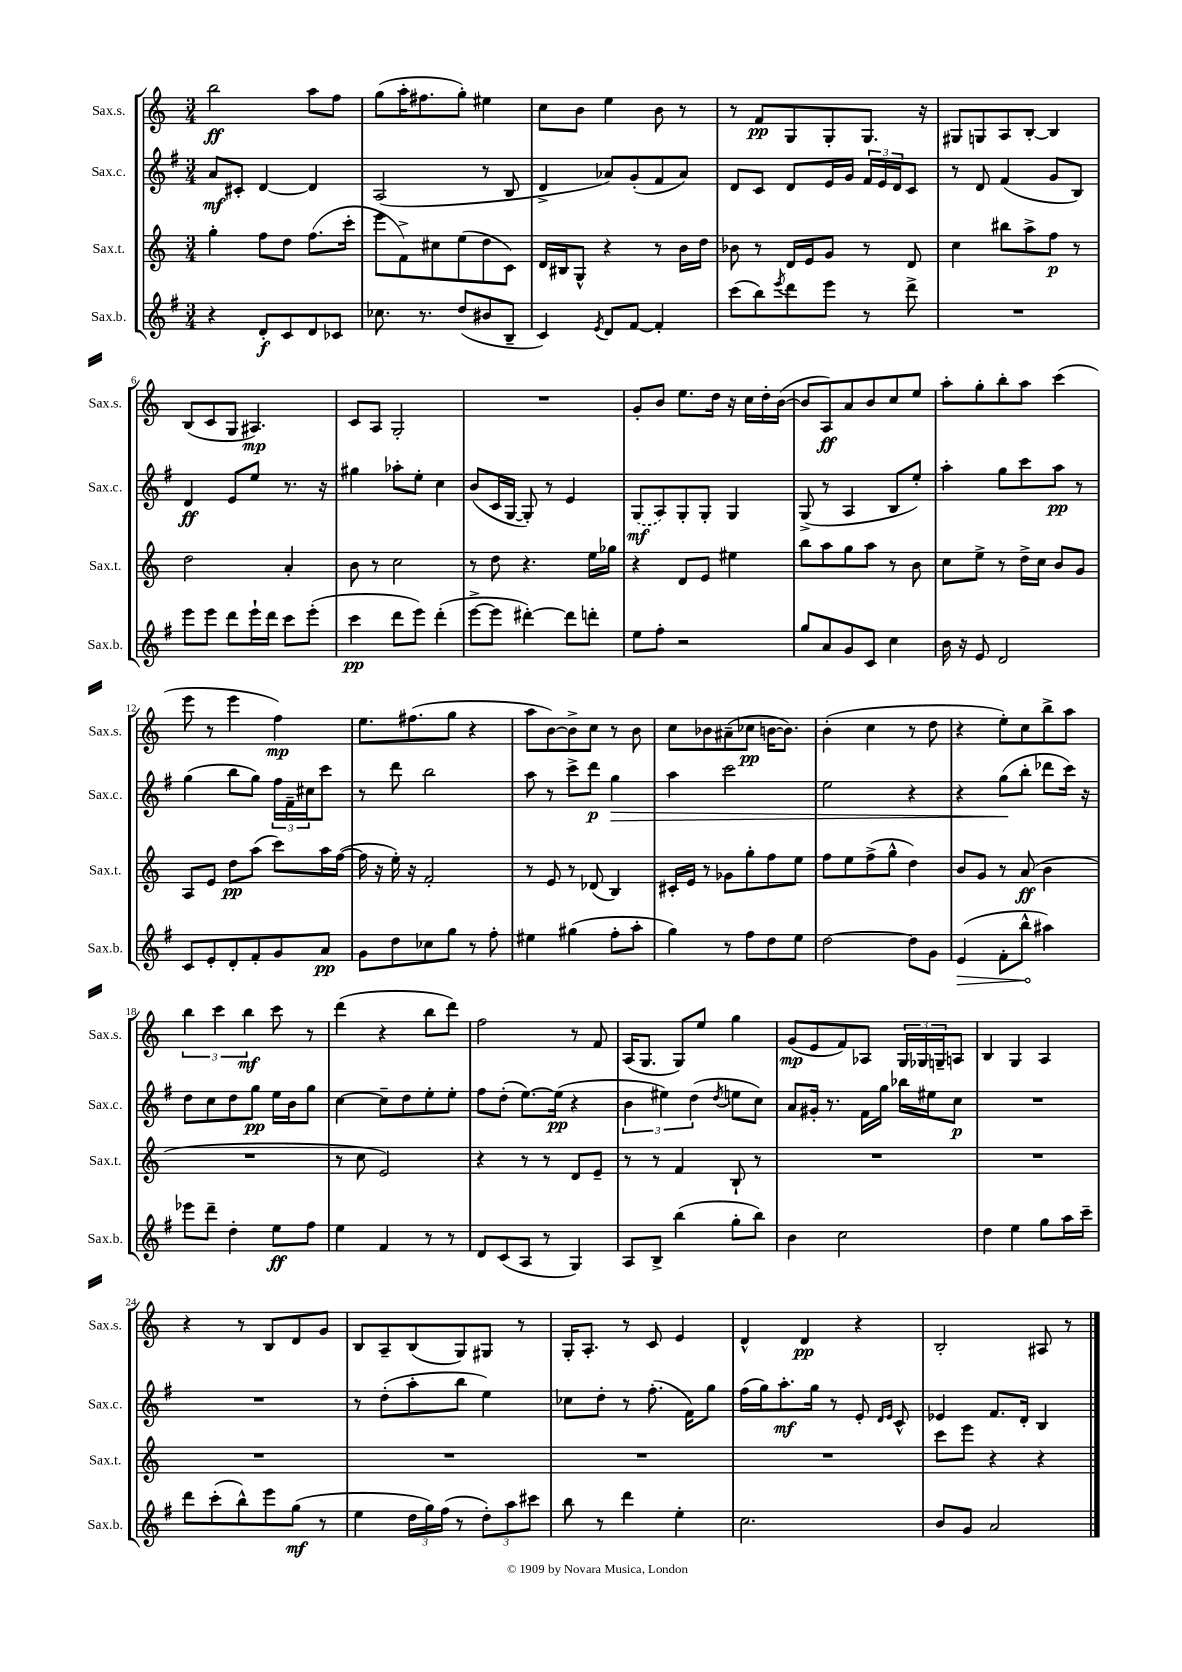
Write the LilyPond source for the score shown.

<<
\new StaffGroup <<
\new Staff = "s0" \with { instrumentName = "Sax.s." shortInstrumentName = "Sax.s." } {
    \clef treble \key c \major \numericTimeSignature \time 3/4
    b''2\ff a''8 f''8 |
    g''8( a''16-. fis''8. g''8-.) eis''4 |
    c''8 b'8 e''4 b'8 r8 |
    r8 f'8\pp g8 g8-. g8. r16 |
    gis8 g8 a8 b8~-. b4 |
    b8( c'8 g8 ais4.\mp) |
    c'8 a8 g2-. |
    R2. |
    g'8-. b'8 e''8. d''16 r16 c''16 d''16-. b'16~( |
    b'8 a8\ff) a'8 b'8 c''8 e''8 |
    a''8-. g''8-. b''8-. a''8 c'''4( |
    e'''8 r8 e'''4 f''4\mp) |
    e''8. fis''8.( g''8 r4 |
    a''8 b'8~) b'8-> c''8 r8 b'8 |
    c''8 bes'8 ais'8--( ces''8\pp b'16~ b'8.) |
    b'4-.( c''4 r8 d''8 |
    r4 e''8-.) c''8 b''8-> a''8 |
    \tuplet 3/2 { b''4 c'''4 b''4\mf } c'''8 r8 |
    d'''4( r4 b''8 d'''8) |
    f''2 r8 f'8 |
    a16( g8. g8) e''8 g''4 |
    g'8\mp( e'8 f'8) aes8 \tuplet 3/2 { g16 ges16 g16-- } a8 |
    b4 g4 a4 |
    r4 r8 b8 d'8 g'8 |
    b8 a8-- b8( g8) gis8 r8 |
    g16-. a8.-. r8 c'8 e'4 |
    d'4-^ d'4\pp r4 |
    b2-. ais8 r8 \bar "|." |
}
\new Staff = "s1" \with { instrumentName = "Sax.c." shortInstrumentName = "Sax.c." } {
    \clef treble \key g \major \numericTimeSignature \time 3/4
    a'8\mf cis'8-. d'4~ d'4 |
    a2( r8 b8 |
    d'4-> aes'8) g'8-.( fis'8 aes'8) |
    d'8 c'8 d'8 e'16 g'16 \tuplet 3/2 { fis'16 e'16 d'16 } c'8 |
    r8 d'8 fis'4( g'8 b8) |
    d'4\ff e'8 e''8 r8. r16 |
    gis''4 aes''8-. e''8-. c''4 |
    b'8( c'16 g16~ g8-.) r8 e'4 |
    \once \slurDashed g8\mf( a8) g8-. g8-. g4 |
    g8->( r8 a4 b8 e''8-.) |
    a''4-. g''8 c'''8 a''8\pp r8 |
    g''4( b''8 g''8) \tuplet 3/2 { fis''16 fis'16-- cis''16 } c'''8 |
    r8 d'''8 b''2 |
    a''8 r8 c'''8-> d'''8\p g''4\> |
    a''4 c'''2 |
    e''2 r4 |
    r4 g''8\!( b''8-. des'''8 c'''16) r16 |
    d''8 c''8 d''8 g''8\pp e''16 b'16 g''8 |
    c''4~ c''8-- d''8 e''8-. e''8-. |
    fis''8 d''8-.( e''8.~) e''16\pp( r4 |
    \tuplet 3/2 { b'4 eis''4) d''4( } \acciaccatura { d''8 } e''8 c''8) |
    a'8 gis'16-. r8. fis'16 g''16 bes''16 eis''16 c''8\p |
    R2. |
    R2. |
    r8 d''8-.( a''8-. b''8 e''4) |
    ces''8 d''8-. r8 fis''8.-.( fis'16) g''8 |
    fis''16( g''16) a''8.-.\mf g''16 r8 e'8-. \grace { d'16 e'16 } c'8-^ |
    ees'4 fis'8. d'16-. b4 \bar "|." |
}
\new Staff = "s2" \with { instrumentName = "Sax.t." shortInstrumentName = "Sax.t." } {
    \clef treble \key c \major \numericTimeSignature \time 3/4
    g''4-. f''8 d''8 f''8.( c'''16-. |
    e'''8 f'8->) cis''8 e''8( d''8 c'8) |
    d'16 bis16 g8-^ r4 r8 b'16 d''16 |
    bes'8 r8 d'16 e'16 g'8 r8 d'8 |
    c''4 bis''8 a''8-> f''8\p r8 |
    d''2 a'4-. |
    b'8 r8 c''2 |
    r8 d''8 r4. e''16 ges''16 |
    r4 d'8 e'8 eis''4 |
    b''8 a''8 g''8 a''8 r8 b'8 |
    c''8 e''8-> r8 d''16-> c''16 b'8 g'8 |
    a8 e'8 d''8\pp a''8( c'''8) a''16 f''16~( |
    f''16 r16 e''16-.) r16 f'2-. |
    r8 e'8 r8 des'8( b4) |
    cis'16-. e'16 r8 ges'8 g''8-. f''8 e''8 |
    f''8 e''8 f''8->( g''8-^ d''4) |
    b'8 g'8 r8 a'8\ff( b'4 |
    R2. |
    r8 c''8 e'2) |
    r4 r8 r8 d'8 e'8-- |
    r8 r8 f'4 b8-! r8 |
    R2. |
    R2. |
    R2. |
    R2. |
    R2. |
    R2. |
    c'''8 e'''8 r4 r4 \bar "|." |
}
\new Staff = "s3" \with { instrumentName = "Sax.b." shortInstrumentName = "Sax.b." } {
    \clef treble \key g \major \numericTimeSignature \time 3/4
    r4 d'8-.\f c'8 d'8 ces'8 |
    ces''8. r8. d''8( bis'8 b8-- |
    c'4) \acciaccatura { e'8 } d'8 fis'8~ fis'4-. |
    c'''8( b''8) \acciaccatura { e'''8 } d'''8 e'''8 r8 d'''8-> |
    R2. |
    e'''8 e'''8 d'''8 e'''16-! d'''16 c'''8 e'''8-.( |
    c'''4\pp d'''8 e'''8) d'''4-.( |
    e'''8~-> e'''8 dis'''4~-.) dis'''8 d'''8-. |
    e''8 fis''8-. r2 |
    g''8 a'8 g'8 c'8 c''4 |
    b'16 r16 e'8 d'2 |
    c'8 e'8-. d'8-. fis'8-. g'8 a'8\pp |
    g'8 d''8 ces''8 g''8 r8 fis''8-. |
    eis''4 gis''4( fis''8-. a''8-. |
    g''4) r8 fis''8 d''8 e''8 |
    d''2~ d''8 g'8 |
    \once \override Hairpin.circled-tip = ##t e'4\>( fis'8-. b''8-^\! ais''4) |
    ees'''8 d'''8-- d''4-. e''8\ff fis''8 |
    e''4 fis'4 r8 r8 |
    d'8 c'8( a8 r8 g4) |
    a8 b8-> b''4( g''8-. b''8) |
    b'4 c''2 |
    d''4 e''4 g''8 a''16 c'''16-- |
    d'''8 c'''8-.( b''8-^) e'''8 g''8\mf( r8 |
    e''4 \tuplet 3/2 { d''16 g''16) fis''16( } r8 \tuplet 3/2 { d''8-.) a''8 cis'''8 } |
    b''8 r8 d'''4 e''4-. |
    c''2. |
    b'8 g'8 a'2 \bar "|." |
}
>>
>>
